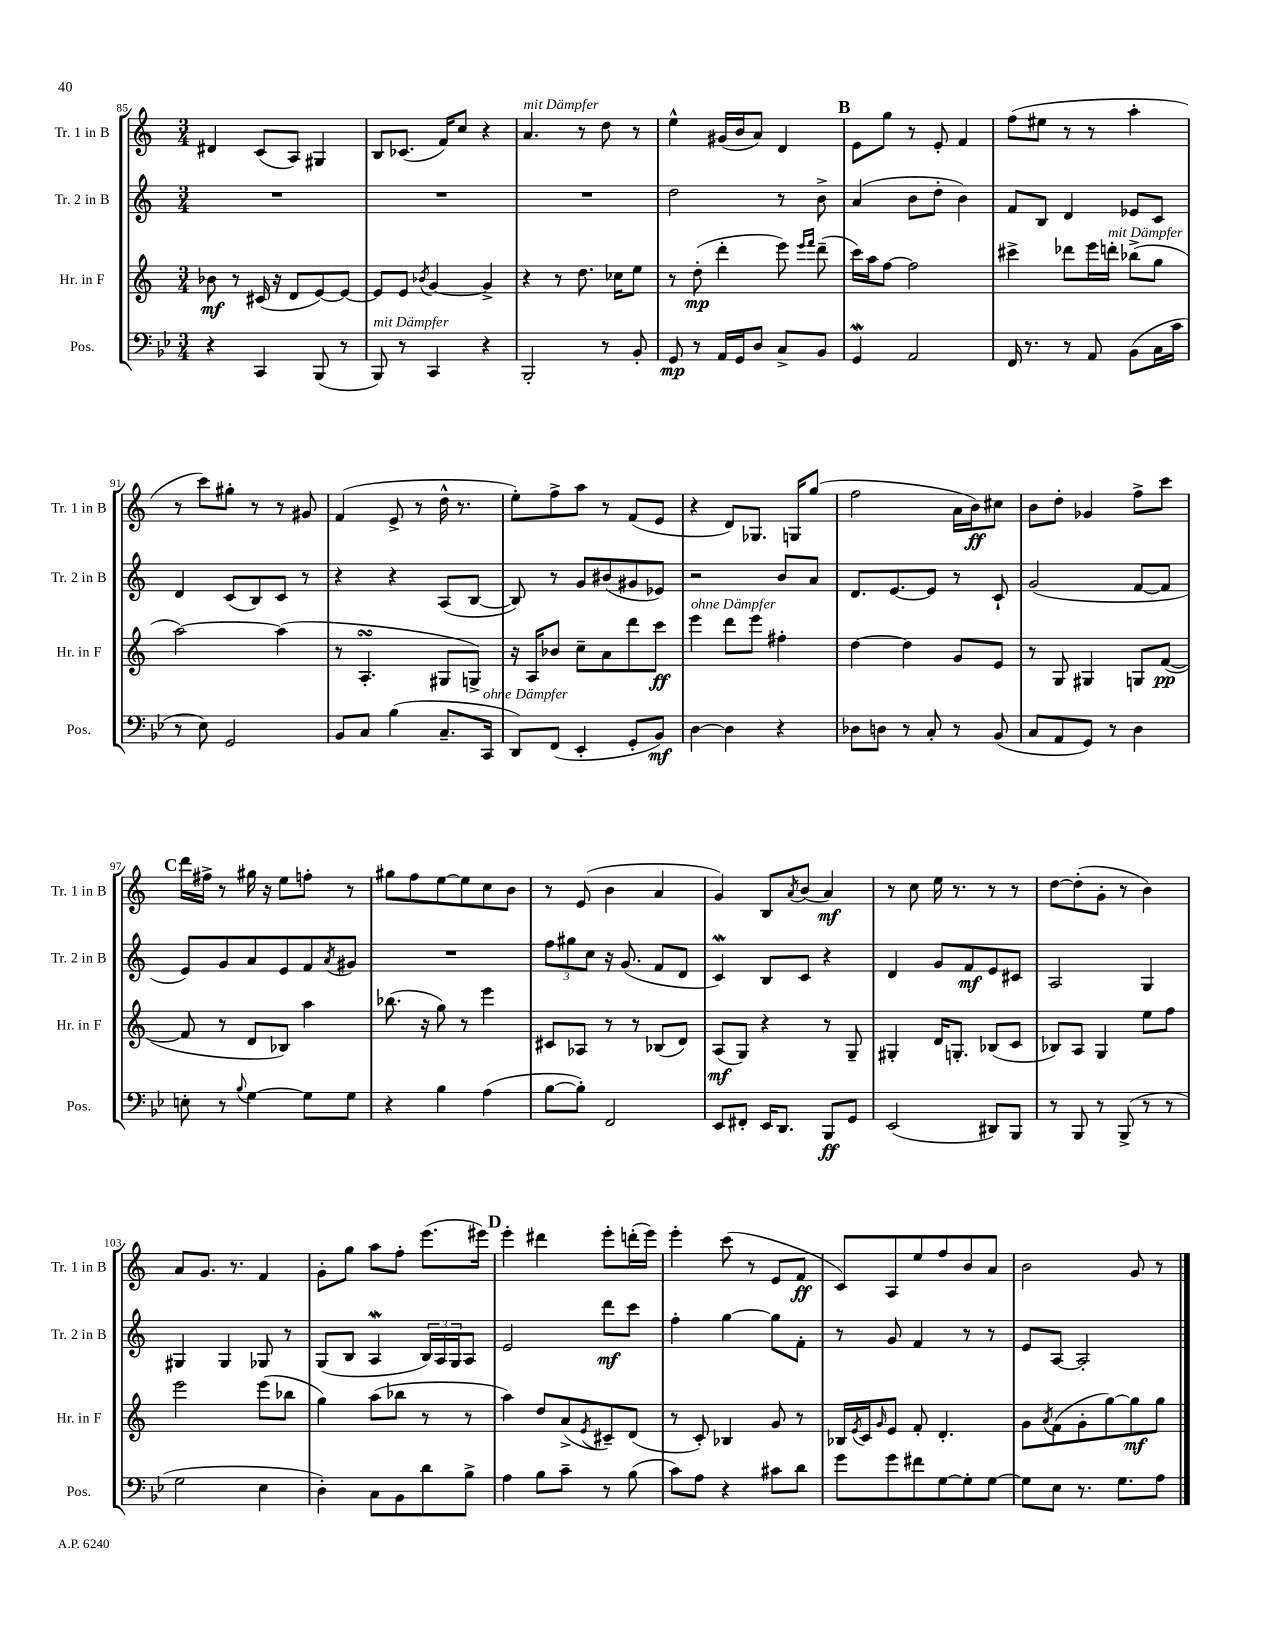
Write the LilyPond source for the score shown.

<<
\new StaffGroup <<
\new Staff = "s0" \with { instrumentName = "Tr. 1 in B" shortInstrumentName = "Tr. 1 in B" } {
    \clef treble \key c \major \numericTimeSignature \time 3/4
    dis'4 c'8( a8) gis4 |
    b8 ces'8.( f'16) c''8 r4 |
    a'4.^\markup { \italic "mit Dämpfer" } r8 d''8 r8 |
    e''4-^ gis'16( b'16 a'8) d'4 |
    \mark \markup { \bold "B" } e'8 g''8 r8 e'8-. f'4 |
    f''8( eis''8 r8 r8 a''4-. |
    r8 c'''8) gis''8-. r8 r8 gis'8 |
    f'4( e'8-> r8 d''16-^ r8. |
    e''8-.) f''8-> a''8 r8 f'8( e'8 |
    r4 d'8) ges8. g16 g''8( |
    f''2 a'16 b'16\ff) cis''8 |
    b'8 d''8-. ges'4 f''8-> c'''8 |
    \mark \markup { \bold "C" } d'''16 fis''16-> r8 gis''16 r16 e''8 f''8-. r8 |
    gis''8 f''8 e''8~ e''8 c''8 b'8 |
    r8 e'8( b'4 a'4 |
    g'4) b8 \acciaccatura { a'8 } b'8( a'4\mf) |
    r8 c''8 e''16 r8. r8 r8 |
    d''8~ d''8-.( g'8-. r8 b'4) |
    a'8 g'8. r8. f'4 |
    g'8-. g''8 a''8 f''8-. e'''8.( eis'''16) |
    \mark \markup { \bold "D" } e'''4-. dis'''4 e'''8-. d'''16-.( e'''16) |
    e'''4-. c'''8( r8 e'8 f'8\ff |
    c'8) a8 e''8 f''8 b'8 a'8 |
    b'2 g'8 r8 \bar "|." |
}
\new Staff = "s1" \with { instrumentName = "Tr. 2 in B" shortInstrumentName = "Tr. 2 in B" } {
    \clef treble \key c \major \numericTimeSignature \time 3/4
    R2. |
    R2. |
    R2. |
    d''2 r8 b'8-> |
    \mark \markup { \bold "B" } a'4( b'8 d''8-. b'4) |
    f'8 b8 d'4 ees'8 c'8 |
    d'4 c'8( b8) c'8 r8 |
    r4 r4 a8( b8~ |
    b8) r8 g'8 bis'8( gis'8 ees'8) |
    r2 b'8 a'8 |
    d'8. e'8.~ e'8 r8 c'8-! |
    g'2( f'8~ f'8 |
    \mark \markup { \bold "C" } e'8) g'8 a'8 e'8 f'8 \acciaccatura { a'8 } gis'8 |
    R2. |
    \tuplet 3/2 { f''8 gis''8 c''8 } r16 g'8.( f'8 d'8 |
    c'4\mordent) b8 c'8 r4 |
    d'4 g'8 f'8\mf e'8 cis'8 |
    a2 g4 |
    gis4 gis4 ges8 r8 |
    g8( b8 a4\mordent \tuplet 3/2 { b16) a16 g16 } a8 |
    \mark \markup { \bold "D" } e'2 d'''8\mf c'''8 |
    f''4-. g''4~ g''8 f'8-. |
    r8 g'8 f'4 r8 r8 |
    e'8 a8~ a2-. \bar "|." |
}
\new Staff = "s2" \with { instrumentName = "Hr. in F" shortInstrumentName = "Hr. in F" } {
    \clef treble \key c \major \numericTimeSignature \time 3/4
    bes'8\mf r8 cis'16( r16 d'8 e'8~) e'8~ |
    e'8 e'8 \acciaccatura { bes'8 } g'4~ g'4-> |
    r4 r8 d''8. ces''16 e''8 |
    r8 d''8-.\mp( d'''4-. e'''8) \grace { e'''16 f'''16 } d'''8--( |
    \mark \markup { \bold "B" } c'''16) a''16 f''8~ f''2 |
    cis'''4-> des'''8 e'''16 d'''16-.^\markup { \italic "mit Dämpfer" } bes''8->( g''8 |
    a''2~) a''4( |
    r8 a4.-.\turn gis8 g8->) |
    r16 a16 bes'8 c''8-- a'8 d'''8 c'''8\ff |
    e'''4^\markup { \italic "ohne Dämpfer" } d'''8 e'''8 fis''4-. |
    d''4~ d''4 g'8 e'8 |
    r8 g8 gis4 g8 f'8~\pp( |
    \mark \markup { \bold "C" } f'8 r8 d'8 bes8) a''4 |
    bes''8.( r16 g''8) r8 e'''4 |
    cis'8 aes8 r8 r8 bes8( d'8) |
    a8\mf( g8) r4 r8 g8-- |
    gis4-. d'16 g8.-. bes8( c'8 |
    bes8) a8 g4 e''8 f''8 |
    e'''2 e'''8( bes''8 |
    g''4) a''8( bes''8 r8 r8 |
    \mark \markup { \bold "D" } a''4) d''8 a'8->( \acciaccatura { e'8 } cis'8--) d'8( |
    r8 c'8-.) bes4 g'8 r8 |
    bes16 \acciaccatura { e'8 } c'16 \grace { g'16 } e'8 f'8-. d'4.-. |
    g'8 \acciaccatura { a'8 } f'8( g'8-. g''8~) g''8\mf g''8 \bar "|." |
}
\new Staff = "s3" \with { instrumentName = "Pos." shortInstrumentName = "Pos." } {
    \clef bass \key bes \major \numericTimeSignature \time 3/4
    r4 c,4 bes,,8( r8 |
    bes,,8^\markup { \italic "mit Dämpfer" }) r8 c,4 r4 |
    bes,,2-. r8 bes,8-. |
    g,8\mp r8 a,16 g,16 d8 c8-> bes,8 |
    \mark \markup { \bold "B" } g,4\mordent a,2 |
    f,16 r8. r8 a,8 bes,8( c16 c'16 |
    r8 ees8) g,2 |
    bes,8 c8 bes4( c8.-- c,16^\markup { \italic "ohne Dämpfer" } |
    d,8) f,8( ees,4-. g,8-. bes,8\mf) |
    d4~ d4 r4 |
    des8 d8 r8 c8-. r8 bes,8( |
    c8 a,8 g,8) r8 d4 |
    \mark \markup { \bold "C" } e8-. r8 \appoggiatura { bes8 } g4~ g8 g8 |
    r4 bes4 a4( |
    bes8~ bes8-.) f,2 |
    ees,8 fis,8-. ees,16 d,8. bes,,8\ff g,8 |
    ees,2( dis,8) bes,,8 |
    r8 bes,,8 r8 bes,,8->( r8 r8 |
    g2 ees4 |
    d4-.) c8 bes,8 d'8 bes8-> |
    \mark \markup { \bold "D" } a4 bes8 c'8-- r8 bes8( |
    c'8) a8 r4 cis'8 d'8 |
    g'8 g'8 fis'8 g8~ g8-. g8~ |
    g8 ees8 r8. g8. a8 \bar "|." |
}
>>
>>
\layout { \context { \Score currentBarNumber = #85 } }
